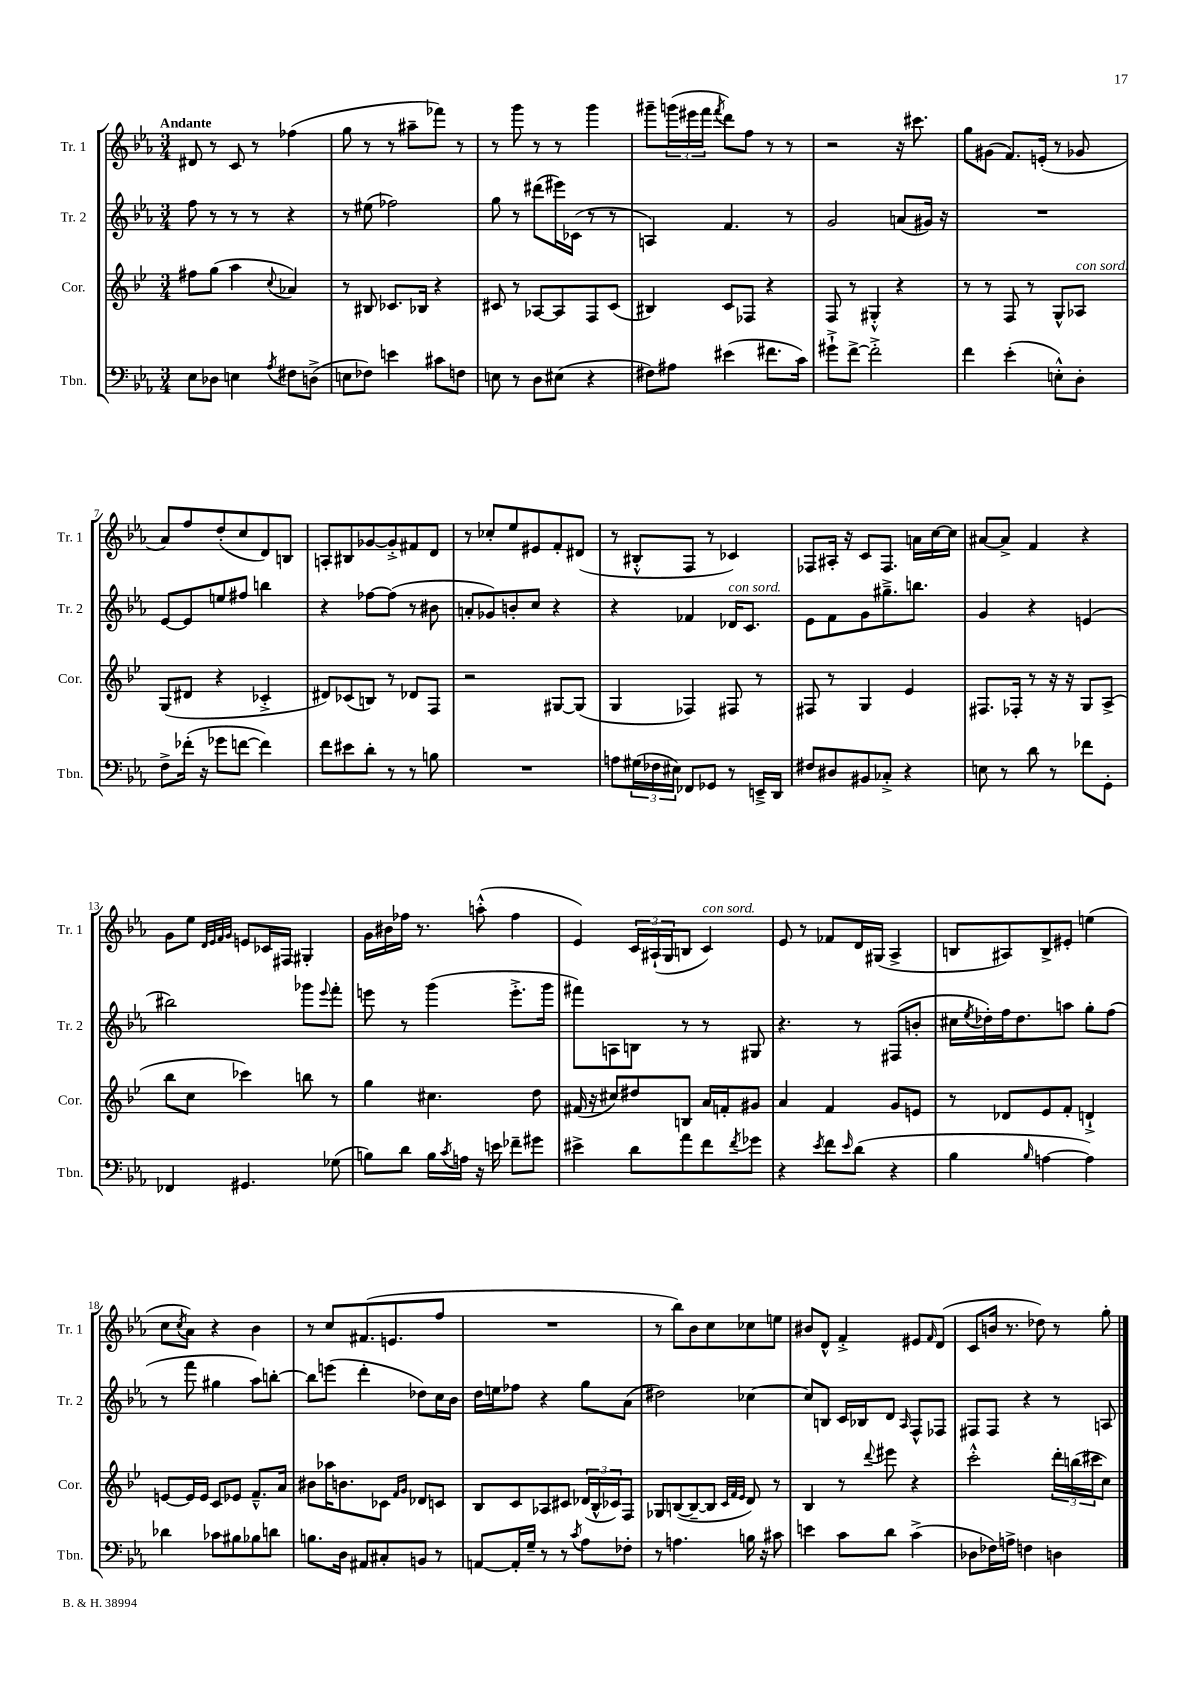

**kern	**kern	**kern	**kern
*part4	*part3	*part2	*part1
*staff4	*staff3	*staff2	*staff1
*I"Tbn.	*I"Cor.	*I"Tr. 2	*I"Tr. 1
*I'Tbn.	*I'Cor.	*I'Tr. 2	*I'Tr. 1
*clefF4	*clefG2	*clefG2	*clefG2
*k[b-e-a-]	*k[b-e-]	*k[b-e-a-]	*k[b-e-a-]
*M3/4	*M3/4	*M3/4	*M3/4
=1	=1	=1	=1
!	!	!	!LO:TX:a:B:t=Andante
8E-\L	8ff#X\L	8ff\	8d#X/
8D-X\J	(8gg\J	8r	8r
4En\	4aa\	8r	8c/
.	.	8r	8r
8qA-/	8qqcc/	.	.
8F#X\L	4a-X/)	4r	(4ff-X\
(8Dn^\J	.	.	.
=2	=2	=2	=2
8En\L	8r	8r	8gg\
8F-X\J)	8B#X/	(8ee#X\	8r
4en\	8.c-X/L	2ff-X\)	8r
.	.	.	8aa#X~\L
.	16B-X/Jk	.	.
8c#X\L	4r	.	8fff-X\J)
8Fn\J	.	.	8r
=3	=3	=3	=3
8En\	8c#X/	8gg\	8r
8r	8r	8r	8ggg\
8D\L	[8A-X/L	(8ddd#X\L	8r
(8E#X\J	8A-/]	16eee#X\L)	8r
.	.	(16c-X\JJ	.
4r	8F/	8r	4ggg\
.	(8c#/J	8r	.
=4	=4	=4	=4
8F#X\L)	4B#X/)	4An/)	8ggg#X~\L
8A#X\J	.	.	(24gggn\L
.	.	.	24eee#X\
.	.	.	24fff\JJ
.	.	.	8qfff/
(4e#X\	8c/L	4.f/	8ddd\L)
.	8F-X/J	.	8ff\J
8.f#X\L	4r	.	8r
.	.	8r	8r
16c\Jk)	.	.	.
=5	=5	=5	=5
8g#X`^\L	8F/	2g/	2r
[8f^\J	8r	.	.
2f'^\]	4G#X'^^/	.	.
.	4r	(8an/L	16r
.	.	.	8.ccc#X\
.	.	16g#X/Jk)	.
.	.	16r	.
=6	=6	=6	=6
4f\	8r	2.r	8gg\L
.	8r	.	(8g#X\J
(4e-'\	8F/	.	8.f/L)
.	8r	.	.
.	.	.	(16en'/Jk
8En'^^\L)	8G^^/L	.	8r
!	!LO:TX:a:i:t=con sord.	!	!
8D'\J	8A-X/J	.	8g-X/
!!LO:LB:g=z
=7	=7	=7	=7
8F^\L	(8G/L	[8e-/L	8a-/L)
(16f-X'\Jk	8d#X/J	8e-/]	8ff/
16r	.	.	.
8g-X\L	4r	8een/	(8dd'/
[8fn\J	.	8ff#X/J	8cc/
4f\])	4c-X'^/	4bbn\	8d/)
.	.	.	8Bn/J
=8	=8	=8	=8
8f\L	8d#X/L)	4r	8An'/L
8e#X\	(8c-X/	.	8B#X/
8d'\J	8Bn/J)	[8ff-X\L	[8g-X/
8r	8r	(8ff-\J]	8g-'^/]
8r	8d-X/L	8r	8f#X/
8Bn\	8F/J	8b#X\	8d/J
=9	=9	=9	=9
2.r	2r	8an'/L	8r
.	.	8g-X/)	8cc-X'/L
.	.	8bn'/	8ee-/
.	.	8cc/J	8e#X/
.	[8G#X/L	4r	8f'/
.	(8G#/J]	.	(8d#X/J
=10	=10	=10	=10
8An\L	4G/	4r	8r
(24G#X\L	.	.	8B#X'^^/L
24F-X\	.	.	.
24E#X\JJ)	.	.	.
8FF-X/L	4F-X/)	4f-X/	8F/J
8GG-X/J	.	.	8r
!	!	!LO:TX:a:i:t=con sord.	!
8r	8F#X/	16d-X/KL	4c-X/)
.	.	8.c/J	.
16EEn~^/LL	8r	.	.
16DD/JJ	.	.	.
=11	=11	=11	=11
8F#X/L	8F#X/	8e-\L	8F-X/L
8D#X/	8r	8f\	16A#X'/Jk
.	.	.	16r
8BB#X/	4G/	8g\	8c/L
8C-X'^/J	.	8.gg#X~^\	8.F-/J
4r	4e-/	.	.
.	.	8.bbn\J	16an\LL
.	.	.	[16cc\
.	.	.	16cc\JJ]
=12	=12	=12	=12
8En\	8.F#X/L	4g/	[8a#X/L
8r	.	.	8a#^/J]
.	16F-X'/Jk	.	.
8d\	8r	4r	4f/
8r	16r	.	.
.	16r	.	.
8f-X\L	8G/L	(4en/	4r
8GG'\J	(8A^/J	.	.
!!LO:LB:g=z
=13	=13	=13	=13
4FF-X/	8bb-\L	2bb#X\)	8g\L
.	8cc\J	.	8ee-\J
.	.	.	32qqd/LLL
.	.	.	32qqe-/
.	.	.	32qqf/
.	.	.	32qqg/JJJ
4.GG#X/	4ccc-X\)	.	8en/L
.	.	.	16c-X/L
.	.	.	16F#X/JJ
.	8bbn\	8ggg-X\L	4G#X'/
.	.	8qqeee-/	.
(8G-X\	8r	8fff'\J	.
=14	=14	=14	=14
8Bn\L)	4gg\	8eeen\	16g\LL
.	.	.	16b#X\
8d\J	.	8r	16ff-X\JJ
.	.	.	8.r
16B\LL	4.cc#X\	(4ggg\	.
8qc/	.	.	.
16An\JJ	.	.	.
16r	.	.	(8aan'^^\
16en\	.	.	.
8f-X~\L	.	8.eee'^\L	4ff-\
8g#X\J	8dd\	.	.
.	.	16ggg\Jk	.
=15	=15	=15	=15
4e#X^\	(16f#X/	8fff#X\L)	4e-/)
.	16r	.	.
.	8cc#X/L)	8An\	.
8d\L	8dd#X/	8Bn\J	24c/LL
.	.	.	(24A#X`/
.	.	.	24G/J
8a-\	8Bn/J	8r	8Bn/J
!	!	!	!LO:TX:a:i:t=con sord.
8f\	16a/LL	8r	4c/)
.	16fn'/J	.	.
8qf/	.	.	.
8g-X\J	8g#X/J	8G#X/	.
=16	=16	=16	=16
4r	4a/	4.r	8e-/
.	.	.	8r
8qe-/	.	.	.
8f\L	4f/	.	8f-X/L
16qqe-/	.	.	.
(8d\J	.	8r	16d/L
.	.	.	(16G#X/JJ
4r	8g/L	(8F#X/L	4A-^/
.	8en/J	8bn'/J	.
=17	=17	=17	=17
4B-\	8r	16cc#X\LL	8Bn/L
.	.	8qee-/	.
.	.	16dd-X'\)	.
.	8d-X/L	16ff\J	8A#X/)
.	.	8.dd-\	.
16qqB-/	.	.	.
[4An\	8e-/	.	8B^/
.	8f'/J	8aan\J	8e#X'/J
4A\])	4dn`^/	8gg'\L	(4een\
.	.	(8ff\J	.
!!LO:LB:g=z
=18	=18	=18	=18
4d-X\	[8en/L	8r	8cc\L
.	.	.	8qcc/
.	16e/L]	8fff\	8a-\J)
.	16e/JJ	.	.
8c-X\L	8c/L	4gg#X\	4r
8B#X\	8e-X/J	.	.
8B-X\	8.f~^^/L	8aa-\L)	4b-\
8dn\J	.	[8bbn'\J	.
.	16a/Jk	.	.
=19	=19	=19	=19
8.Bn\L	8b#X\L	8bb\L]	8r
.	16aa-X\K	(8eeen\J	8cc/L
16D\Jk	8.bn\	.	.
8AA#X/L	.	4ddd'\	(8.f#X/
8C#X'/	8c-X\J	.	.
.	.	.	8.en/
.	16qqf/LL	.	.
.	16qqg/JJ	.	.
8BBn/J	8d-X/L	8dd-X\L)	.
8r	8cn/J	16cc\L	8ff/J
.	.	16b-\JJ	.
=20	=20	=20	=20
[8AAn/L	8B-/L	16dd\LL	2.r
.	.	16een\J	.
16AA'/L]	8c/	8ff-X\J	.
16G~/JJ	.	.	.
8r	8A-X/	4r	.
8r	8c#X/J	.	.
8qc/	.	.	.
8A-\L	(24d-X/LL	8gg\L	.
.	24B-^^/	.	.
.	24c-X/J)	.	.
8F-X'\J	8F/J	(8a-\J	.
=21	=21	=21	=21
8r	8G-X/L	2dd#X\)	8r
4.An\	([8Bn/	.	8bb-\L)
.	8B~/_	.	8b-\
.	8B/J]	.	8cc\
.	32qqc/LLL	.	.
.	32qqf/	.	.
.	32qqe-/JJJ	.	.
16Bn\	8d/)	[4cc-X\	8cc-X\
16r	.	.	.
8c#X\	8r	.	8een\J
=22	=22	=22	=22
4en\	4B-/	8cc-/L]	8b#X/L
.	.	8Bn/J	8d^^/J
8c\L	8r	16c/LL	4f'^/
.	.	16B-X/J	.
.	8qqddd/	.	.
8d\J	8eee#X\	8d/J	.
.	.	16qqA-/	.
(4c^\	4r	8F^^/L	8e#X/L
.	.	.	16qqf/
.	.	8F-X/J	(8d/J
=23	=23	=23	=23
8D-X\L	2ccc'^^\	8F#X/L	8c/L
16F-X\L)	.	8F#/J	16bn/Jk
16An^\JJ	.	.	8.r
4Fn\	.	4r	.
.	.	.	8dd-X\)
4Dn\	24ddd'\LL	8r	8r
.	(24bbn\	.	.
.	24ccc#X\J	.	.
.	8cc\J)	8An/	8gg'\
==	==	==	==
*-	*-	*-	*-
